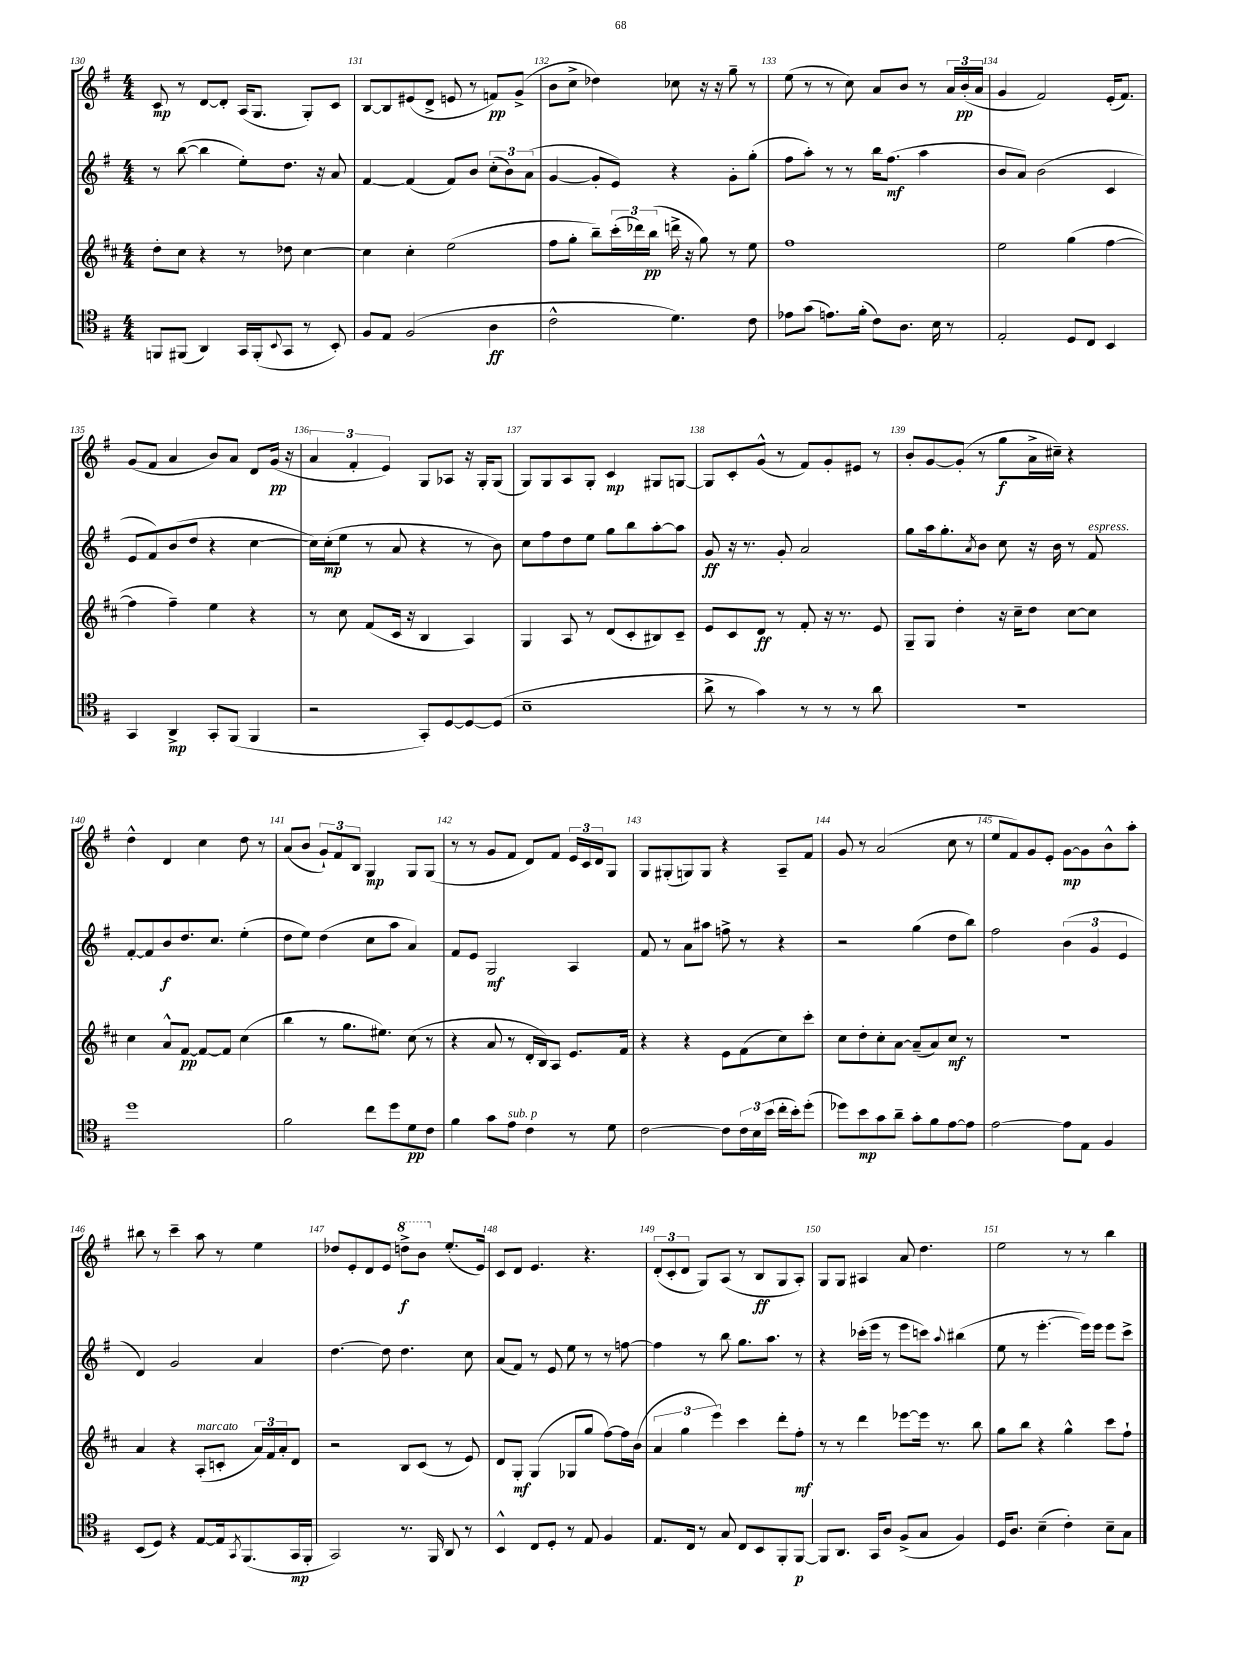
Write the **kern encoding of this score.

**kern	**kern	**kern	**kern
*staff4	*staff3	*staff2	*staff1
*clefC4	*clefG2	*clefG2	*clefG2
*k[f#]	*k[f#c#]	*k[f#]	*k[f#]
*M4/4	*M4/4	*M4/4	*M4/4
8FF	8dd'	8r	8c
(8FF#	8cc#	([8bb	8r
4AA)	4r	4bb]	[8d
.	.	.	8d']
16GG	8r	8ee')	(16A
(16FF#'	.	.	8.G
8qqBB	.	.	.
8GG	8dd-	8.dd	.
8r	[4cc#	.	8G')
.	.	16r	.
8BB')	.	8a	8c
=	=	=	=
8F#	4cc#]	[4f#	[8B
8E	.	.	8B]
(2F#	4cc#'	(4f#]	(8e#
.	.	.	8d^
.	(2ee	8f#)	8e
.	.	8b	8r
4A	.	(12cc'	8f)
.	.	12b)	.
.	.	.	(8g^
.	.	(12a	.
=	=	=	=
2c^^	8ff#	[4g	8b
.	8gg'	.	8cc^
.	8bb~)	8g']	4dd-)
.	(24ccc#'	8e)	.
.	24ddd-)	.	.
.	(24bb	.	.
4.d)	16ddd^	4r	8cc-
.	16r	.	.
.	8gg)	.	16r
.	.	.	16r
.	8r	8g'	8gg~
8c	8ee	(8gg'	8r
=	=	=	=
8e-	1ff#	8ff#	(8ee
(8g	.	8aa')	8r
8.e)	.	8r	8r
.	.	8r	8cc)
(16f#'	.	.	.
8c)	.	16bb	8a
.	.	(8.ff#	.
8.A	.	.	8b
.	.	4aa	8r
16B	.	.	.
8r	.	.	24a
.	.	.	(24b'
.	.	.	24a
=	=	=	=
2E'	2ee	8b	4g
.	.	8a)	.
.	.	(2b	2f#)
8D	(4gg	.	.
8C	.	.	.
4BB	[4ff#	4c	(16e'
.	.	.	8.f#)
=	=	=	=
4GG	4ff#]	8e	(8g
.	.	8f#)	8f#
4AA^	4ff#~)	(8b	4a
.	.	8dd	.
8GG'	4ee	4r	8b)
(8FF#	.	.	8a
4FF#	4r	[4cc	8d
.	.	.	(16g
.	.	.	16r
=	=	=	=
2r	8r	16cc])	6a
.	.	(16cc'	.
.	8cc#	8ee	.
.	.	.	6f#'
.	(8f#	8r	.
.	.	.	6e)
.	16c#	8a	.
.	16r	.	.
8GG')	4B	4r	8G
[8D	.	.	8A-
8D_	4A)	8r	16r
.	.	.	16G'
(8D]	.	8b)	(8G
=	=	=	=
1B~	4G	8cc	8G)
.	.	8ff#	8G
.	8A	8dd	8A
.	8r	8ee	8G'
.	(8d	8gg	4c
.	8c#'	8bb	.
.	8B#)	[8aa'	8G#
.	8c#~	8aa]	[8G
=	=	=	=
8a^	8e	8g	8G]
8r	8c#	16r	8c'
.	.	8.r	.
4g)	8d	.	(8g^^
.	8r	8g'	8r
8r	8f#'	2a	8f#)
8r	16r	.	8g'
.	8.r	.	.
8r	.	.	8e#
8a	8e	.	8r
=	=	=	=
1r	8G~	8gg	8b'
.	8G	16aa	[8g
.	.	8.gg'	.
.	4dd'	.	(8g']
.	.	8qa	.
.	.	8b	8r
.	16r	8cc	8gg
.	16cc#~	.	.
.	8dd	16r	16a^
.	.	16b	16cc#~)
.	[8cc#	8r	4r
.	8cc#]	8f#	.
=	=	=	=
1dd	4cc#	[8f#'	4dd^^
.	.	8f#]	.
.	8a^^	8b	4d
.	[8f#	8.dd	.
.	8f#_	.	4cc
.	.	8.cc	.
.	8f#]	.	.
.	(4cc#	(4ee'	8dd
.	.	.	8r
=	=	=	=
2f#	4bb	8dd	(8a
.	.	8ee)	8b
.	8r	(4dd	12g`)
.	.	.	12f#
.	8.gg	.	.
.	.	.	12B
8cc	.	8cc	4G
.	8.ee#)	.	.
8dd	.	8aa	.
8d	(8cc#	4a)	8G
8c	8r	.	(8G
=	=	=	=
4f#	4r	8f#	8r
.	.	8e	8r
8g	8a	2G	8g
8e	8r	.	8f#
4c	16d'	.	8d)
.	16B)	.	.
.	8A	.	8f#
8r	8.e	4A	24e
.	.	.	24c
.	.	.	24d
8d	.	.	8G
.	16f#	.	.
=	=	=	=
[2c	4r	8f#	8G
.	.	8r	(8G#'
.	4r	8a	8G)
.	.	8aa#	8G
8c]	8e	8ff^	4r
24c	(8f#	8r	.
24B	.	.	.
(24b	.	.	.
16cc'	8cc#)	4r	8A~
16b')	.	.	.
(8dd'	8ccc#'	.	8f#
=	=	=	=
8dd-)	8cc#	2r	8g
8b	8dd'	.	8r
8g	8cc#'	.	(2a
8a~	[8a	.	.
8g'	(8a~]	(4gg	.
8f#	8a)	.	.
[8e	8cc#	8dd	8cc
8e]	8r	8bb)	8r
=	=	=	=
[2e	1r	2ff#	8ee
.	.	.	8f#)
.	.	.	8g
.	.	.	8e'
8e]	.	(6b	[8g
8E	.	.	8g]
.	.	6g	.
4F#	.	.	8b^^
.	.	6e	.
.	.	.	8aa'
=	=	=	=
(8BB	4a	4d)	8bb#
8D)	.	.	8r
4r	4r	2g	4ccc~
[8E	(8A'	.	8aa
16E]	8c'	.	8r
8qGG	.	.	.
(8.FF#	.	.	.
.	24a)	4a	4ee
.	24f#	.	.
.	24a'	.	.
16GG	8d	.	.
16FF#'	.	.	.
=	=	=	=
2GG)	2r	[4.dd	8dd-
.	.	.	8e'
.	.	.	8d
.	.	8dd]	8e
8.r	8B	4.dd	8ddd^
.	(8c#	.	8bb
16FF#	.	.	.
8AA	8r	.	(8.ee'
8r	8e)	8cc	.
.	.	.	16e)
=	=	=	=
4BB^^	8d	(8a	8c
.	8G'	8f#)	8d
8C	(4G	8r	4.e
8D'	.	8e	.
8r	8G-	8ee	.
8E	8gg	8r	4.r
4F#	[8ff#)	8r	.
.	16ff#]	[8ff	.
.	(16b	.	.
=	=	=	=
8.E	6a	4ff]	(12d'
.	.	.	12c'
.	6gg	.	12d
16C	.	.	.
8r	.	8r	8G)
.	6eee)	.	.
8G	.	8bb	(8A
8C	4ccc#	8.gg	8r
8BB	.	.	8B
.	.	8.aa	.
8FF#'	8ddd'	.	8G
[8FF#	8ff#'	8r	8A')
=	=	=	=
8FF#]	8r	4r	8G
8.AA	8r	.	8G
.	4ddd	(16ccc-'	4A#
16GG	.	16eee	.
8A	.	8r	.
(8F#^	[8eee-	8eee	8a
8G	16eee-]	8ccc)	4.dd
.	8.r	.	.
.	.	8qqaa	.
4F#)	.	(4bb#	.
.	8bb	.	.
=	=	=	=
16D	8gg	8ee	2ee
8.A	.	.	.
.	8bb	8r	.
(4B~	4r	[4.eee'	.
4c')	4gg^^	.	8r
.	.	16eee])	8r
.	.	16eee	.
8B~	8ccc#	8eee	4bb
8G	8ff#`	8ccc^	.
==	==	==	==
*-	*-	*-	*-
